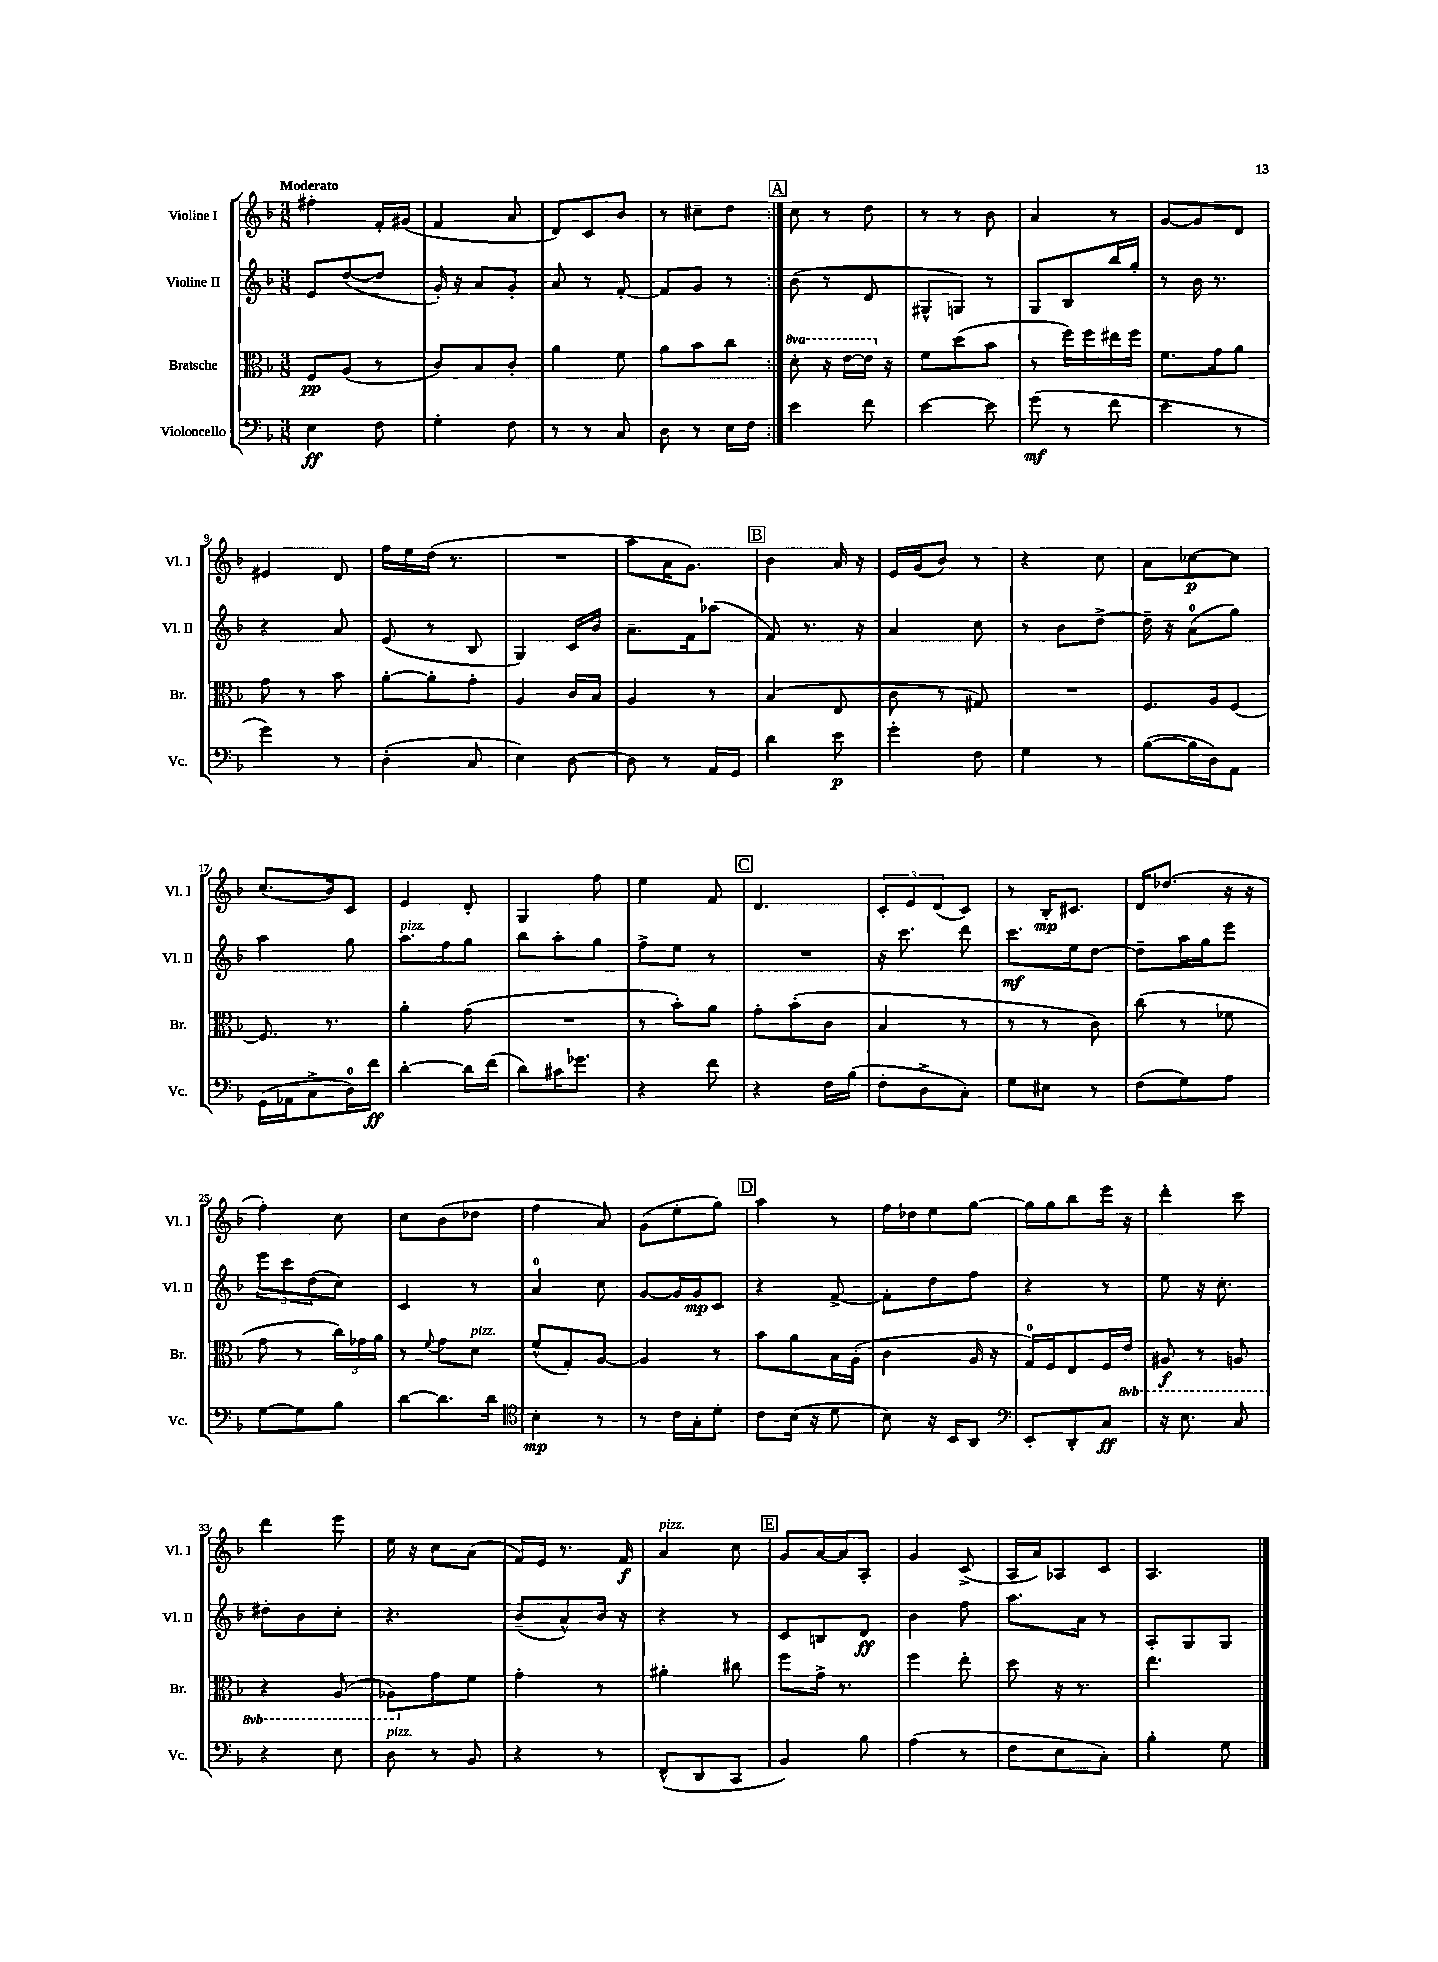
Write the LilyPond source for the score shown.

<<
\new StaffGroup <<
\new Staff = "s0" \with { instrumentName = "Violine I" shortInstrumentName = "Vl. I" } {
    \clef treble \key f \major \numericTimeSignature \time 3/8 \tempo "Moderato"
    \repeat volta 2 { fis''4-. f'16-. gis'16( |
    f'4 a'8 |
    d'8) c'8 bes'8 |
    r8 cis''8-- d''8 | }
    \mark \markup { \box "A" } c''8 r8 d''8 |
    r8 r8 bes'8 |
    a'4 r8 |
    g'8~ g'8 d'8 |
    eis'4 d'8 |
    f''16 e''16 d''16( r8. |
    R4. |
    a''8 a'16 g'8.) |
    \mark \markup { \box "B" } bes'4 a'16 r16 |
    e'16 g'16( bes'8) r8 |
    r4 c''8 |
    a'8 ces''8~\p ces''8 |
    c''8.( bes'16) c'8 |
    e'4 d'8-. |
    g4 f''8 |
    e''4 f'8 |
    \mark \markup { \box "C" } d'4. |
    \tuplet 3/2 { c'8-. e'8 d'8( } c'8) |
    r8 bes16-.\mp cis'8. |
    d'16 des''8.( r16 r16 |
    f''4-.) c''8 |
    c''8 bes'8( des''8 |
    f''4 a'8) |
    g'8( e''8-. g''8) |
    \mark \markup { \box "D" } a''4 r8 |
    f''16 des''16 e''8 g''8~ |
    g''16 g''16 bes''8 e'''16 r16 |
    d'''4-. c'''8 |
    d'''4 e'''8 |
    e''16 r16 c''8 a'8( |
    f'16) e'16 r8. f'16\f |
    a'4^\markup { \italic "pizz." } c''8 |
    \mark \markup { \box "E" } g'8 a'16~ a'16 a8-. |
    g'4 c'8->( |
    a16 a'16) aes8 c'8 |
    a4. \bar "|." |
}
\new Staff = "s1" \with { instrumentName = "Violine II" shortInstrumentName = "Vl. II" } {
    \clef treble \key f \major \numericTimeSignature \time 3/8
    \repeat volta 2 { e'8 d''8~( d''8 |
    g'16-.) r16 a'8 g'8-. |
    a'8 r8 f'8~-. |
    f'8 g'8 r8 | }
    \mark \markup { \box "A" } bes'8( r8 d'8 |
    gis8-^ g8) r8 |
    g8 bes8 bes''16 g''16-. |
    r8 bes'16 r8. |
    r4 a'8 |
    e'8( r8 bes8 |
    g4) c'16 bes'16 |
    a'8.-- f'16 aes''8( |
    \mark \markup { \box "B" } f'8) r8. r16 |
    a'4 c''8 |
    r8 bes'8 d''8~-> |
    d''16-- r16 a'8-0( g''8) |
    a''4 g''8 |
    a''8.^\markup { \italic "pizz." } f''16 g''8 |
    bes''8 a''8-. g''8 |
    f''8-> e''8 r8 |
    \mark \markup { \box "C" } R4. |
    r16 c'''8. d'''8 |
    c'''8.\mf e''16 d''8~ |
    d''8-- a''16 g''16 e'''8 |
    \tuplet 3/2 { e'''8 c'''8 d''8( } c''8) |
    c'4 r8 |
    a'4-0 c''8 |
    g'8~ g'16 g'16\mp c'8 |
    \mark \markup { \box "D" } r4 f'8~-> |
    f'8-. d''8 f''8 |
    r4 r8 |
    e''8 r16 c''8.-. |
    dis''8-. bes'8 c''8-. |
    r4. |
    bes'8--( a'8-^) bes'16 r16 |
    r4 r8 |
    \mark \markup { \box "E" } c'8 b8 d'8\ff |
    bes'4 f''8 |
    a''8. a'16 r8 |
    a8-. g8 g8 \bar "|." |
}
\new Staff = "s2" \with { instrumentName = "Bratsche" shortInstrumentName = "Br." } {
    \clef alto \key f \major \numericTimeSignature \time 3/8 \set Staff.ottavationMarkups = #ottavation-simple-ordinals
    \repeat volta 2 { f8\pp a8( r8 |
    c'8) bes8 c'8-. |
    a'4 f'8 |
    a'8 bes'8 c''8 | }
    \mark \markup { \box "A" } \ottava #1 d''8-. r16 e''16~ e''16 \ottava #0 r16 |
    f'8 d''8( bes'8 |
    r8 f''16) f''16 eis''16 f''16 |
    f'8. g'16 a'8 |
    g'8 r8 bes'8 |
    a'8~-. a'8-. g'8-. |
    a4 c'16 bes16 |
    a4 r8 |
    \mark \markup { \box "B" } bes4( e8 |
    c'8 r8 gis8) |
    R4. |
    f8. a16 f8~ |
    f8. r8. |
    a'4-. g'8( |
    R4. |
    r8 bes'8-.) a'8 |
    \mark \markup { \box "C" } g'8-. bes'8-.( c'8 |
    bes4 r8 |
    r8 r8 c'8) |
    c''8( r8 fes'8 |
    g'8 r8 \tuplet 3/2 { c''16) ges'16 a'16 } |
    r8 \appoggiatura { f'8 } g'8 d'8^\markup { \italic "pizz." } |
    f'8-^( g8-.) a8~ |
    a4 r8 |
    \mark \markup { \box "D" } bes'8 a'8 bes16 a16-.( |
    c'4 a16 r16 |
    g16-0) f16 e8 f16 \ottava #-1 e16 |
    ais,8\f r8 a,8 |
    r4 a,8( |
    aes,8) \ottava #0 g'8 f'8 |
    g'4-. r8 |
    ais'4-. cis''8 |
    \mark \markup { \box "E" } f''8 g'16-> r8. |
    f''4 e''8-. |
    d''8 r16 r8. |
    e''4. \bar "|." |
}
\new Staff = "s3" \with { instrumentName = "Violoncello" shortInstrumentName = "Vc." } {
    \clef bass \key f \major \numericTimeSignature \time 3/8
    \repeat volta 2 { e4\ff f8 |
    g4-. f8 |
    r8 r8 c8 |
    d8 r8 e16 f16 | }
    \mark \markup { \box "A" } e'4 f'8 |
    e'4~ e'8 |
    g'8\mf( r8 f'8 |
    e'4 r8 |
    g'4) r8 |
    d4-.( c8 |
    e4) d8~ |
    d8 r8 a,16 g,16 |
    \mark \markup { \box "B" } d'4 e'8\p |
    g'4-. f8 |
    g4 r8 |
    bes8~( bes16 d16) a,8 |
    g,16( aes,16 c8-> d16-0) f'16\ff |
    d'4~-. d'16 f'16( |
    d'8) cis'16 ges'8. |
    r4 f'8 |
    \mark \markup { \box "C" } r4 f16 bes16( |
    f8-. d8-> c8-.) |
    g8 eis8 r8 |
    f8( g8) a8 |
    g8~ g8 bes8 |
    d'8~ d'8. d'16 |
    \clef tenor bes4-.\mp r8 |
    r8 c'16 g16-. d'8-. |
    \mark \markup { \box "D" } c'8 bes16( r16 d'8 |
    bes8) r16 bes,16 a,8 |
    \clef bass e,8-. d,8-. c8\ff |
    r16 e8. c8 |
    r4 e8 |
    d8^\markup { \italic "pizz." } r8 bes,8 |
    r4 r8 |
    f,8-^( d,8 c,8 |
    \mark \markup { \box "E" } bes,4) bes8 |
    a4( r8 |
    f8 e8 c8-.) |
    bes4-. g8 \bar "|." |
}
>>
>>
